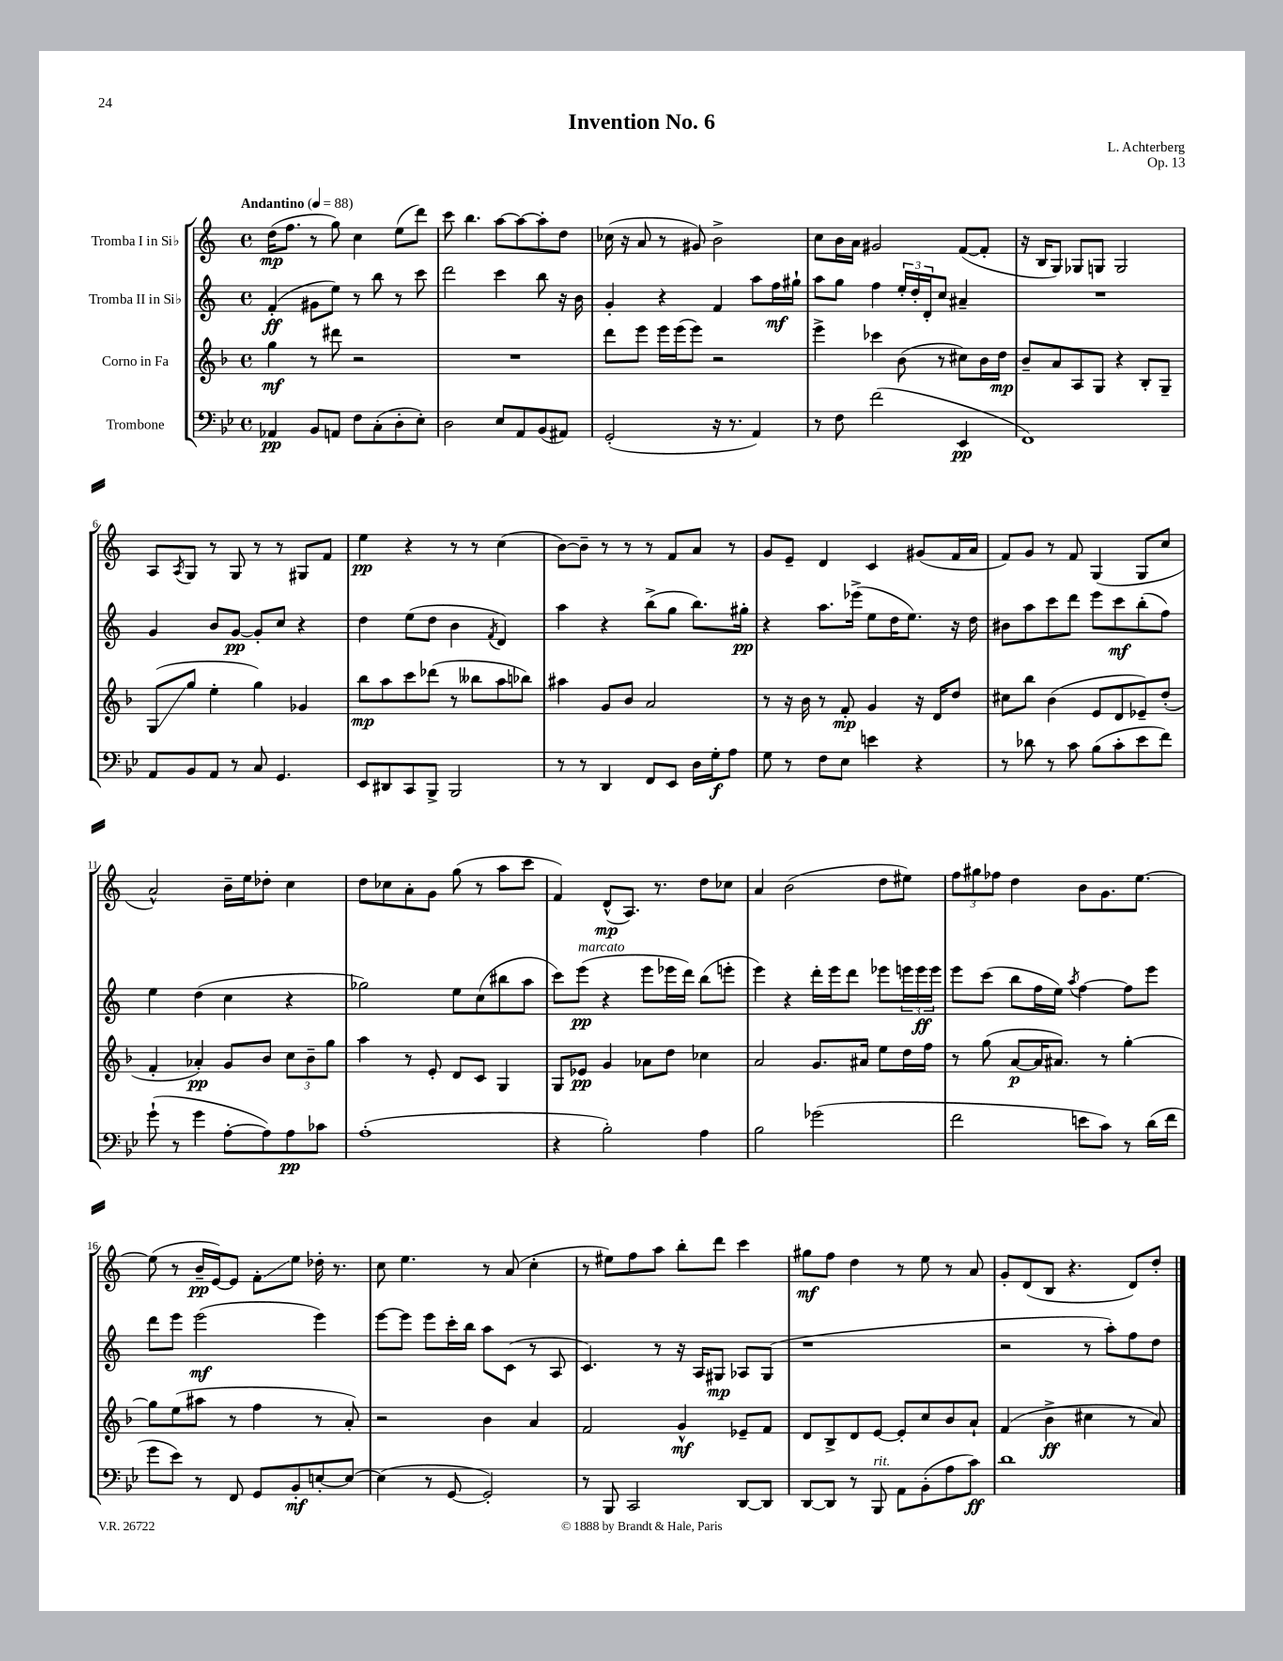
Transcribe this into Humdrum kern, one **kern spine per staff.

**kern	**kern	**kern	**kern
*staff4	*staff3	*staff2	*staff1
*clefF4	*clefG2	*clefG2	*clefG2
*k[b-e-]	*k[b-]	*k[]	*k[]
*M4/4	*M4/4	*M4/4	*M4/4
*met(c)	*met(c)	*met(c)	*met(c)
*MM88	*MM88	*MM88	*MM88
4AA-/	4gg\	(4f'/	(16dd\LK
.	.	.	8.ff\J
8BB-/L	8r	8g#\L	8r
8AA/J	8ddd#\	8ee\J)	8gg\)
8F\L	2r	8r	4cc\
(8C'\	.	8bb\	.
8D'\	.	8r	(8ee\L
8E-'\J)	.	8ccc\	8ddd\J)
=	=	=	=
2D\	1r	2ddd\	8ccc\
.	.	.	4.bb\
8E-/L	.	4ccc\	[8aa\L
8AA/	.	.	8aa\_
(8BB-/	.	8bb\	8aa'\]
8AA#/J)	.	16r	8dd\J
.	.	16b\	.
=	=	=	=
(2GG'/	8ddd\L	4g'/	(16cc-\
.	.	.	16r
.	8eee\J	.	8a/
.	16eee\LL	4r	8r
.	(16eee\J	.	.
.	8eee\J)	.	8g#/)
16r	2r	4f/	2b^\
8.r	.	.	.
4AA/)	.	8aa\L	.
.	.	16ff\L	.
.	.	16gg#`\JJ	.
=	=	=	=
8r	4eee^\	8aa\L	8cc\L
8F\	.	8gg\J	16b\L
.	.	.	16a\JJ
(2f\	4ccc-\	4ff\	2g#/
.	(8b-\	24ee'/LL	.
.	.	24dd'/	.
.	.	24d'/J	.
.	8r	8cc/J	.
4EE-/	8cc#\L)	4a#~/	([8f/L
.	16b-\L	.	8f'/]J
.	16dd\JJ	.	.
=	=	=	=
1FF)	8b-~/L	1r	16r
.	.	.	16B/LK
.	8a/	.	8G/J)
.	8A/	.	8G-/L
.	8G/J	.	8G/J
.	4r	.	2G/
.	8B-'/L	.	.
.	8G~/J	.	.
=	=	=	=
8AA/L	(8G/L	4g/	8A/L
.	.	.	8qA/
8BB-/	8gg/J	.	8G/J
8AA/J	4ee'\	8b/L	8r
8r	.	[8g/J	8G/
8C/	4gg\)	8g'/]L	8r
4.GG/	.	8cc/J	8r
.	4g-/	4r	8G#/L
.	.	.	8f/J
=	=	=	=
8EE-/L	8bb-\L	4dd\	4ee\
8DD#/	8aa\	.	.
8CC/	8ccc\	(8ee\L	4r
8BBB-^/J	(8ddd-\J	8dd\J	.
2BBB-/	8r	4b\	8r
.	8bb--\L	.	8r
.	.	8qf/	.
.	8aa\	4d/)	(4cc\
.	8bb-\J)	.	.
=	=	=	=
8r	4aa#\	4aa\	[8b\L)
8r	.	.	8b~\]J
4DD/	8g/L	4r	8r
.	8b-/J	.	8r
8FF/L	2a/	(8bb^\L	8r
8EE-/J	.	8gg\J	8f/L
16D\LL	.	8.bb\L)	8a/J
16G'\J	.	.	.
8A\J	.	.	8r
.	.	16gg#'\Jk	.
=	=	=	=
8G\	8r	4r	8g/L
8r	16r	.	8e~/J
.	16b-\	.	.
8F\L	8r	8.aa\L	4d/
8E-\J	8f'/	.	.
.	.	(16eee-^\Jk	.
4e\	4g/	8ee\L	4c/
.	.	16dd\K	.
.	.	8.ee\J)	.
4r	16r	.	(8g#/L
.	16d/LK	.	.
.	8dd/J	16r	16f/L
.	.	16dd\	16a/JJ
=	=	=	=
8r	8cc#\L	8b#\L	8f/L)
8d-\	8bb-\J	8aa\	8g/J
8r	(4b-\	8ccc\	8r
8c\	.	8ddd\J	8f/
(8B-\L	8e/L	8eee\L	(4G/
8c'\	8d/	8ccc\	.
8e-\	8e-~/)	(8bb'\	8G/L
8f\J)	(8dd'/J	8ff\J)	8cc/J
=	=	=	=
(8g`\	4f'/	4ee\	2a^^/)
8r	.	.	.
4g\	4a-'/)	(4dd\	.
[8A'\L	8g/L	4cc\	16b~\LL
.	.	.	16ee\J
8A\])	8b-/J	.	8dd-'\J
8A\	12cc\L	4r	4cc\
.	12b-~\	.	.
8c-\J	.	.	.
.	12gg\J	.	.
=	=	=	=
(1A'	4aa\	2gg-\)	8dd\L
.	.	.	8cc-\
.	8r	.	8a'\
.	8e'/	.	8g\J
.	8d/L	8ee\L	(8gg\
.	8c/J	(8cc\	8r
.	4G/	8bb#\	8aa\L
.	.	8aa\J	8ccc\J
=	=	=	=
4r	8G/L	8ccc\L)	4f/)
.	8e-/J	(8eee\J	.
2B-'\)	4g/	4r	(8d^^/L
.	.	.	8.A/J)
.	8a-\L	8eee\L	.
.	.	.	8.r
.	8dd\J	16eee-\L	.
.	.	16ddd\JJ)	.
4A\	4cc-\	(8bb\L	8dd\L
.	.	8eee'\J	8cc-\J
=	=	=	=
2B-\	2a/	4eee\)	4a/
.	.	4r	(2b\
(2g-\	8.g/L	16ddd'\LL	.
.	.	16eee\J	.
.	.	8ddd\J	.
.	16a#/Jk	.	.
.	8ee\L	8eee-\L	8dd\L
.	16dd\L	24eee\L	8ee#\J)
.	.	24eee\	.
.	16ff\JJ	.	.
.	.	24eee\JJ	.
=	=	=	=
2f\	8r	8eee\L	12ff\L
.	.	.	12gg#\
.	(8gg\	(8ccc\J	.
.	.	.	12ff-\J
.	[8a/L	8bb\L	4dd\
.	16a/]K	16ff\L	.
.	8.a#/J)	16ee\JJ)	.
.	.	8qaa/	.
8e\L	.	[4ff\	8b\L
8c\J)	8r	.	8.g\
8r	[4gg'\	8ff\]L	.
.	.	.	[8.ee\J
(16d\LL	.	8eee\J	.
16f\JJ	.	.	.
=	=	=	=
8g\L	8gg\]L	8ddd\L	(8ee\]
8e-\J)	(8ee\	8eee\J	8r
8r	8aa#\J	(2eee\	16b~/LL
.	.	.	[16e/J)
8FF/	8r	.	8e/]J
8GG/L	4ff\	.	8f'\L
8BB-'/	.	.	8ee\J
[8E'/	8r	4eee\)	16dd-'\
.	.	.	8.r
8E/_J	8a'/)	.	.
=	=	=	=
(4E\]	2r	[8eee\L	8cc\
.	.	8eee\]J	4.ee\
8r	.	8eee\L	.
[8GG/	.	16ccc'\L	.
.	.	16bb\JJ	.
2GG'/])	4b-\	8aa\L	8r
.	.	(8c\J	(8a/
.	4a/	8r	4cc'\
.	.	8A/	.
=	=	=	=
8r	2f/	4.c/)	8r
8BBB-/	.	.	8ee#\L)
2CC/	.	.	8ff\
.	.	8r	8aa\J
.	4g^^/	16r	8bb'\L
.	.	16A/LK	.
.	.	8G#/J	8ddd\J
[8DD/L	8e-~/L	8A-/L	4ccc\
8DD/]J	8f/J	(8G#/J	.
=	=	=	=
[8DD/L	8d/L	1r	8gg#\L
8DD/]J	8B-^/	.	8ff\J
8r	8d/	.	4dd\
8BBB-/	[8e/J	.	.
8AA\L	8e'/]L	.	8r
(8BB-'\	8cc/	.	8ee\
8A\	8b-/	.	8r
8c\J)	8a`/J	.	8a/
=	=	=	=
1d	(4f/	2r	8g'/L
.	.	.	(8d/
.	4b-^\	.	8B/J
.	.	.	4.r
.	4cc#\	8r	.
.	.	8aa'\L)	.
.	8r	8ff\	8d/L)
.	8a/)	8dd\J	8dd'/J
==	==	==	==
*-	*-	*-	*-
